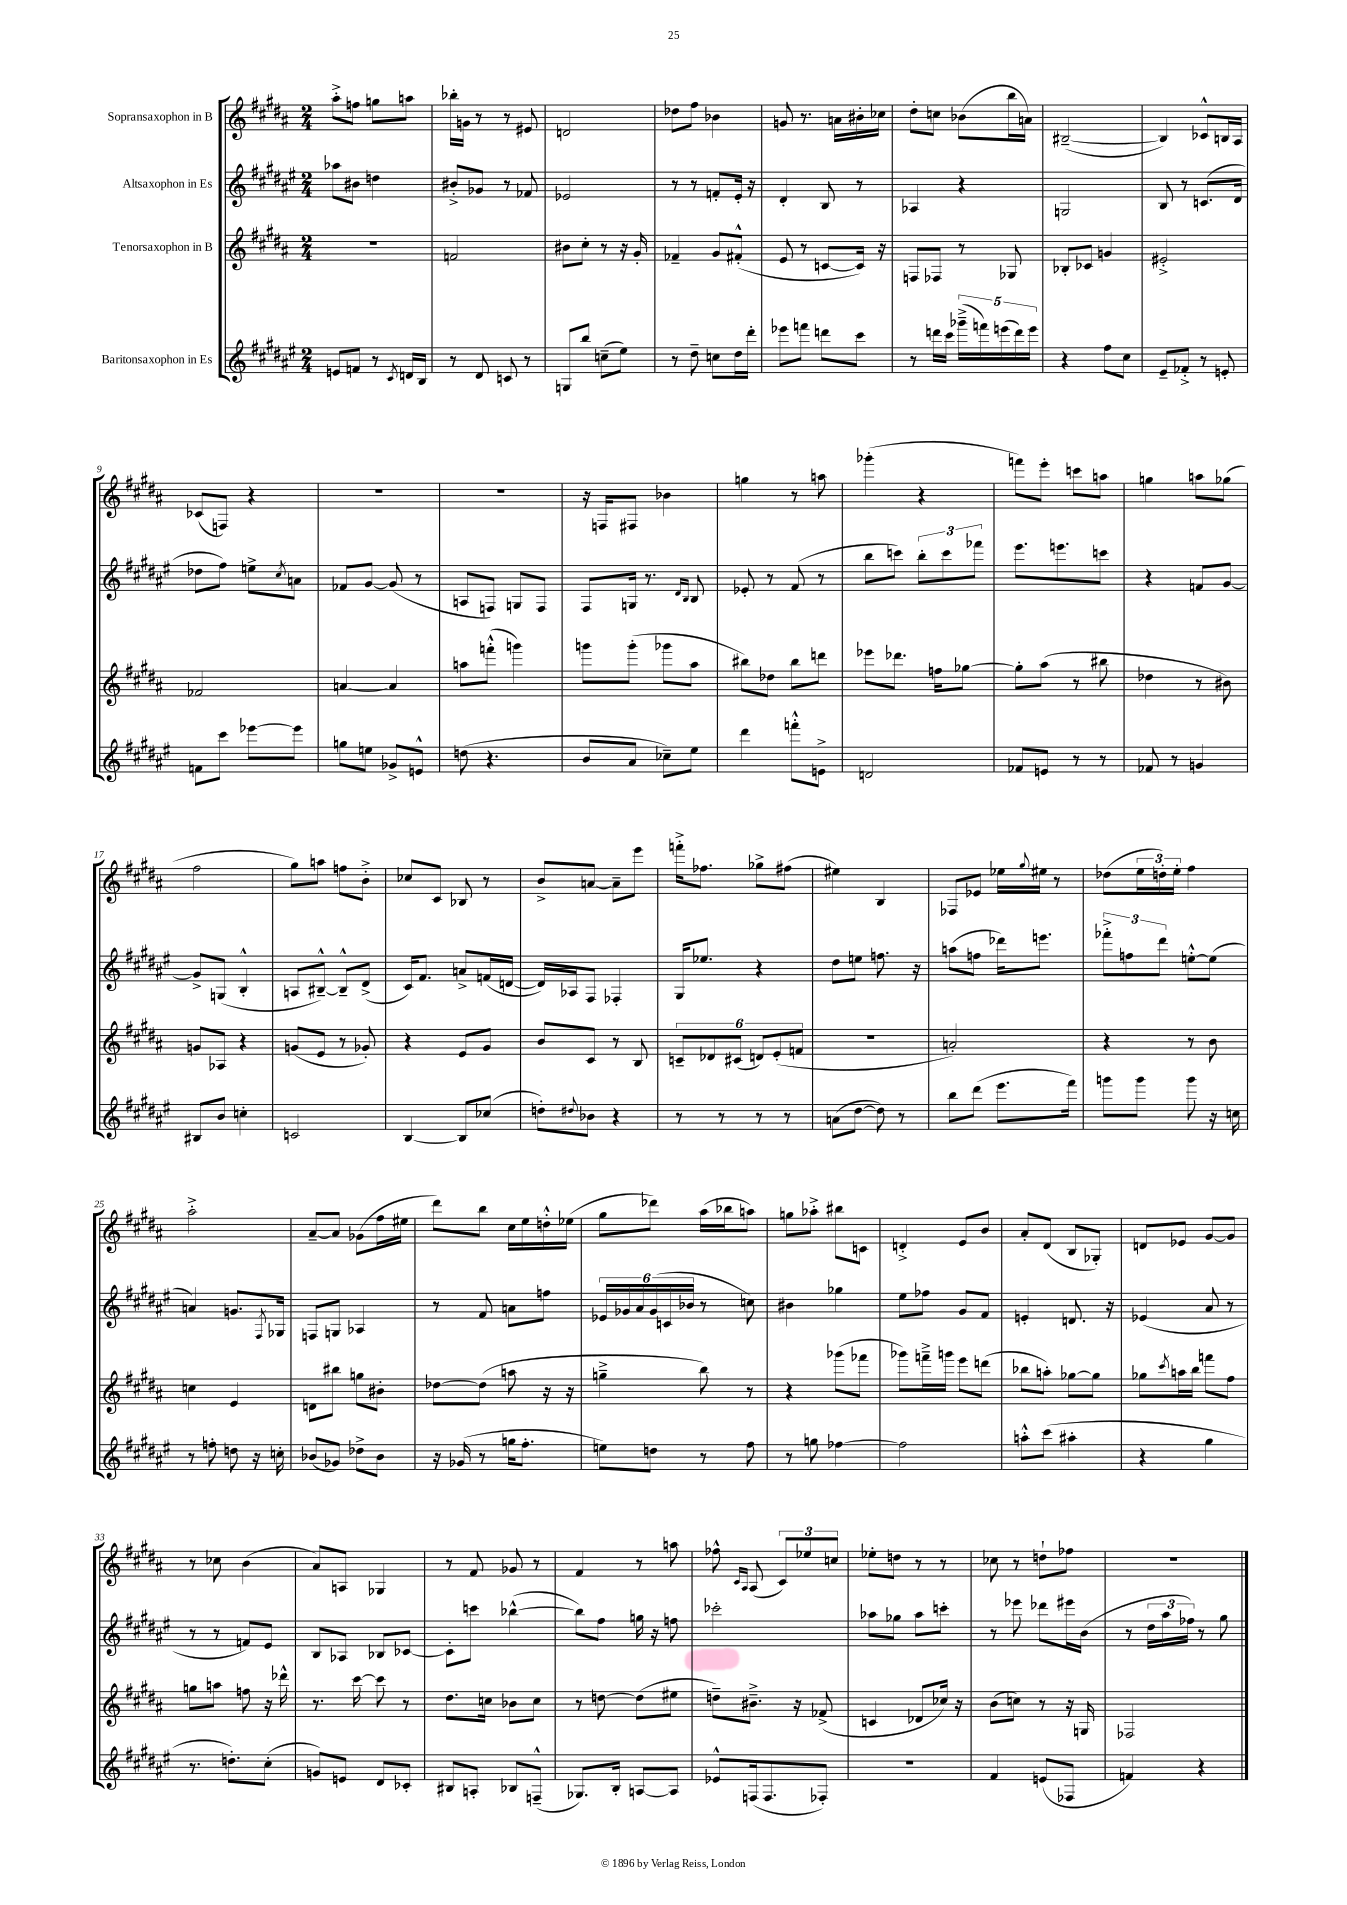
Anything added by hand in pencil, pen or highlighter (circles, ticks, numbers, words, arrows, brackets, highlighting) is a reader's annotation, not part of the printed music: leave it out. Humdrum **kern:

**kern	**kern	**kern	**kern
*staff4	*staff3	*staff2	*staff1
*clefG2	*clefG2	*clefG2	*clefG2
*k[f#c#g#d#a#e#]	*k[f#c#g#d#a#]	*k[f#c#g#d#a#e#]	*k[f#c#g#d#a#]
*M2/4	*M2/4	*M2/4	*M2/4
8e	2r	8aa-	8aa#'^
8f	.	8b#	8ff
8r	.	4dd	8gg
8qc#	.	.	.
16d	.	.	8aa
16B	.	.	.
=	=	=	=
8r	2f	8b#'^	16bb-'
.	.	.	16g
8d#	.	8g-	8r
8c	.	8r	8r
8r	.	8f-	8e#
=	=	=	=
8G	8b#	2e-	2d
8bb	8cc#'	.	.
(8cc~	8r	.	.
8ee#)	16r	.	.
.	16g#'	.	.
=	=	=	=
8r	4f-~	8r	8dd-
8dd#~	.	8r	8ff#
8cc	8g#	8f'	4b-
16dd#	(8f#'^^	16e#'	.
16ddd#'	.	16r	.
=	=	=	=
8eee-	8e	4d#'	8g
8fff	8r	.	8.r
8ddd	[8c	8B	.
.	.	.	16a
8ccc#	16c])	8r	16b#'
.	16r	.	16cc-
=	=	=	=
8r	8F	4A-	8dd#'
16ddd	8F-	.	8cc
16ccc#	.	.	.
(20ggg-~^	8r	4r	(8b-
20fff)	.	.	.
(20eee	.	.	.
.	8G-	.	16bb
20ddd)	.	.	.
.	.	.	16a)
20eee	.	.	.
=	=	=	=
4r	8B-'	2G	([2B#~
.	8c-	.	.
8ff#	4g	.	.
8cc#	.	.	.
=	=	=	=
8e#~	2e#'^	8B	4B#])
8f-'^	.	8r	.
8r	.	(8.c	8c-^^
8e'	.	.	16B
.	.	16d#	16A#
=	=	=	=
8f	2f-	8dd-	(8c-
8ccc#	.	8ff#)	8F)
[8eee-	.	8ee^	4r
.	.	8qcc#	.
8eee-]	.	8a	.
=	=	=	=
8gg	[4a	8f-	2r
8ee	.	[8g#	.
8g-^	4a]	(8g#]	.
8e^^	.	8r	.
=	=	=	=
(8dd	8aa	8A	2r
4.r	(8fff'^^	8F)	.
.	4ggg)	8G	.
.	.	8F	.
=	=	=	=
8b	8ggg	8F#	16r
.	.	.	16F
8a#	(8ggg'	16G	8F#
.	.	8.r	.
8cc-~)	8ggg-	.	4b-
.	.	16qqd#	.
.	.	16qqB	.
8ee#	8aa#	8B	.
=	=	=	=
4ddd#	8bb#)	8e-'	4gg
.	8dd-	8r	.
8fff'^^	8bb#	(8f#	8r
8e^	8ddd	8r	8aa
=	=	=	=
2d	8eee-	8bb	(4ggg-'
.	8.ddd-	8ccc)	.
.	.	12bb'	4r
.	16ff	.	.
.	.	12ccc	.
.	[8gg-	.	.
.	.	12fff-	.
=	=	=	=
8f-	8gg-']	8.eee#	8fff)
8e	(8aa#	.	8eee'
.	.	8.eee	.
8r	8r	.	8ccc
8r	8bb#	8ccc	8aa
=	=	=	=
8f-	4dd-	4r	4gg
8r	.	.	.
4g	8r	8f	8aa
.	8b#)	[8g#	(8gg-
=	=	=	=
8B#	8g	8g#^]	2ff#
8b	8A-	(8G	.
4cc'	4r	4B'^^	.
=	=	=	=
2c	(8g	8A	8gg#)
.	8e	[8B#~^^)	8aa
.	8r	8B#~^^]	8ff
.	8g-')	(8d#^	8b'^
=	=	=	=
[4B	4r	16c#)	8cc-
.	.	8.f#	.
.	.	.	8c#
8B]	8e	8a^	8B-
(8cc-	8g#	(16f	8r
.	.	[16d	.
=	=	=	=
8dd')	8b	16d])	8b^
.	.	16A-	.
8qqdd#	.	.	.
8b-	8c#	8F#	[8a
4r	8r	4F-'	8a~]
.	8B	.	8eee
=	=	=	=
8r	12c~	16G#	16fff'^
.	.	8.ee-	8.ff-
.	12d-	.	.
8r	.	.	.
.	(12c#	.	.
8r	12d)	4r	8gg-^
.	(12e'	.	.
8r	.	.	(8ff#
.	12f	.	.
=	=	=	=
(8a	2r	8dd#	4ee#)
[8dd#	.	8ee	.
8dd#])	.	8.ff	4B
8r	.	.	.
.	.	16r	.
=	=	=	=
8bb	2a')	(8aa	8F-
(8ddd#	.	8ff	8e-
8.eee#	.	16ddd-)	16ee-
.	.	.	8qqgg#
.	.	8.eee	16ee#
.	.	.	8r
16fff#)	.	.	.
=	=	=	=
8ggg	4r	12fff-'^	(8dd-
.	.	12ff	.
8ggg	.	.	24ee
.	.	12ddd#	24dd')
.	.	.	24ee'
8ggg	8r	[8ee'^^	4ff#
16r	8b	(8ee]	.
16cc	.	.	.
=	=	=	=
8r	4cc	4a)	2aa#'^
8ff'	.	.	.
8dd	4e	8.g	.
16r	.	.	.
.	.	8qF#	.
16cc'	.	16G-	.
=	=	=	=
(8b-	8d	8F	[8a#~
8g-)	8bb#	8G	8a#]
8dd-^	8gg	4A-	(8g-
8b-	8b#'	.	16ff#
.	.	.	16ee#
=	=	=	=
16r	[8dd-	8r	8ddd#)
(16g-	.	.	.
8r	(8dd-]	8f#	8bb
16gg	8aa	8a	16cc#
8.ff#'	.	.	16ee
.	16r	8ff	16dd'^^
.	16r	.	(16ee-
=	=	=	=
8ee)	4gg~^	24e-	8gg#
.	.	24g-	.
.	.	24a#	.
8dd	.	(24g-	8ddd-)
.	.	24c	.
.	.	24b-	.
8r	8bb)	8r	(16aa#
.	.	.	16bb-
8ff#	8r	8cc)	8aa)
=	=	=	=
8r	4r	4b#	8gg
8gg	.	.	8aa-'^
[4ff-	(8ggg-	4gg-	8bb#
.	8fff-	.	8c
=	=	=	=
2ff-]	8ggg-)	8ee#	4d'^
.	16fff~^	8ff-	.
.	16ggg	.	.
.	8eee	8g#	8e
.	(8ddd	8f#	8b
=	=	=	=
8aa'^^	8bb-	4e'	8a#'
(8ccc#	8aa')	.	(8d#
4aa#'	[8gg-	8.d	8B
.	8gg-]	.	8G-')
.	.	16r	.
=	=	=	=
4r	8gg-	(4e-	8d
.	8qccc#	.	.
.	16aa	.	8e-
.	16bb	.	.
4gg#	8fff	8a#	[8g#
.	8ff#	8r	8g#]
=	=	=	=
8.r	8gg	8r	8r
.	8aa	8r	8cc-
8.dd')	.	.	.
.	8ff	8f)	(4b
(8cc#'	16r	8e#	.
.	16ddd-^^	.	.
=	=	=	=
8g)	8.r	8B	8a#)
8e	.	8A-	8A
.	[16ccc#	.	.
8d#	8ccc#]	8B-	4G-
8c-'	8r	[8c-	.
=	=	=	=
8B#	8.dd#	8c-']	8r
8A'	.	8ccc	8f#
.	16cc	.	.
8B-	8b-	([4bb-^^	8g-
(8F~^^	8cc	.	8r
=	=	=	=
8.G-)	8r	8bb-])	4f#
.	[8dd	8ff#	.
16B'	.	.	.
[8A	(8dd]	16gg	8r
.	.	16r	.
8A]	8ee#	8ff	8aa
=	=	=	=
8e-^^	8dd~)	2ccc-'	8ff-^^
.	.	.	16qqc#
.	.	.	16qqA#
(16F	8.b#~^	.	(8A#
8.F	.	.	.
.	.	.	12c#)
.	16r	.	.
.	.	.	12ee-
8F-')	(8f-^	.	.
.	.	.	12cc
=	=	=	=
2r	4c	8aa-	8ee-'
.	.	8gg-	8dd
.	8d-	8aa-	8r
.	16cc-)	8ccc'	8r
.	16r	.	.
=	=	=	=
4f#	(8b	8r	8cc-
.	8cc)	8eee-	8r
(8e	8r	8ddd-	8dd`
8F-	16r	16eee#	8ff-
.	16G	(16b	.
=	=	=	=
4f)	2F-	8r	2r
.	.	24dd#	.
.	.	24aa#	.
.	.	24ff-)	.
4r	.	8r	.
.	.	8gg#	.
==	==	==	==
*-	*-	*-	*-
